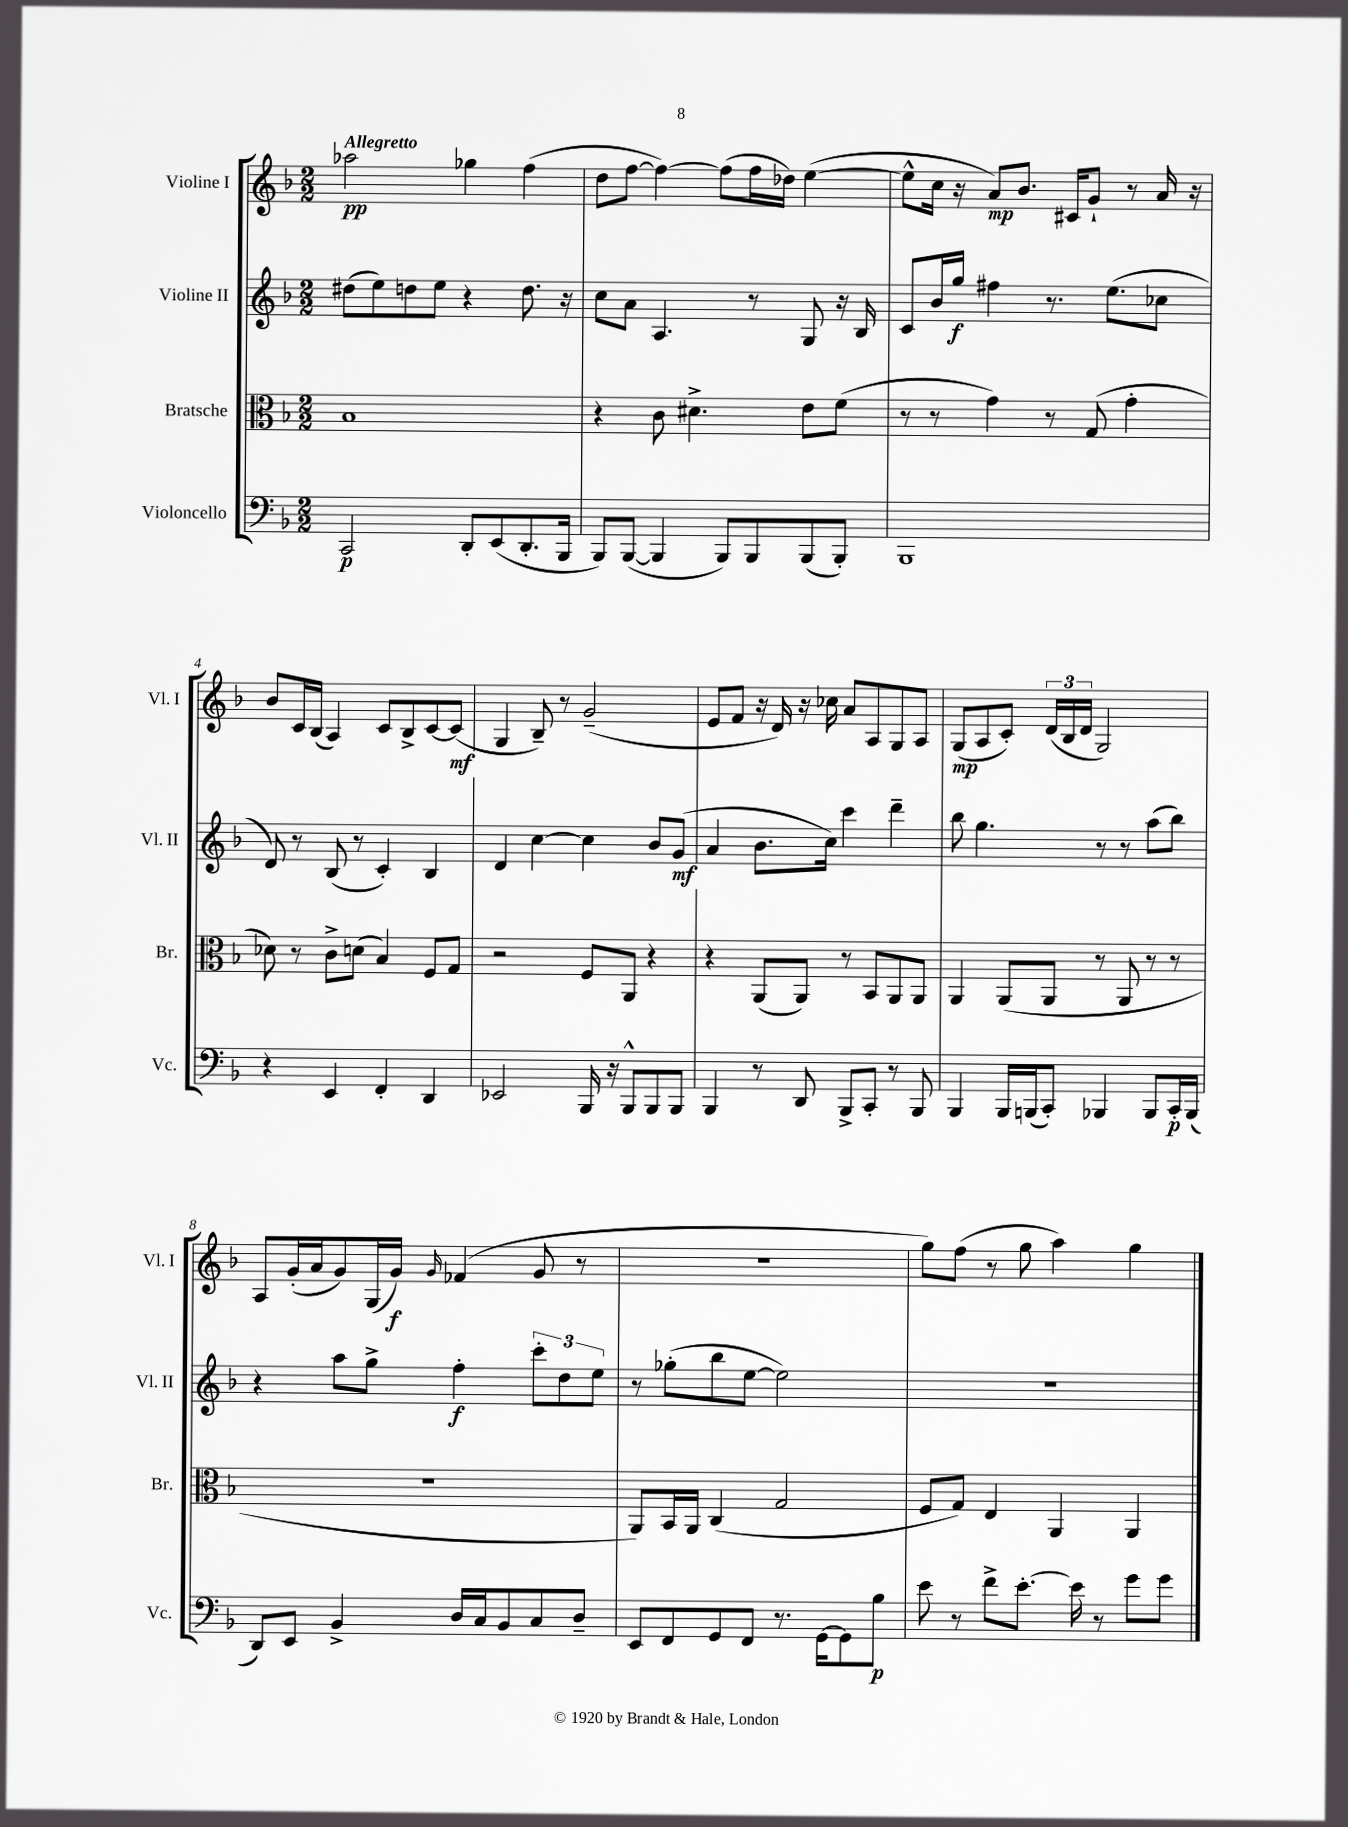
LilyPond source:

<<
\new StaffGroup <<
\new Staff = "s0" \with { instrumentName = "Violine I" shortInstrumentName = "Vl. I" } {
    \clef treble \key f \major \numericTimeSignature \time 2/2 \tempo "Allegretto"
    \autoBeamOff aes''2\pp ges''4 f''4( |
    d''8[ f''8]~ f''4~) f''8[( f''16 des''16]) e''4~( |
    e''8[-^ c''16] r16 a'8[\mp) bes'8.] cis'16[ g'8]-! r8 a'16 r16 |
    bes'8[ c'16 bes16]( a4) c'8[ bes8-> c'8~ c'8]\mf( |
    g4 bes8--) r8 g'2--( |
    e'8[ f'8] r16 d'16) r16 ces''16 a'8[ a8 g8 a8] |
    g8[\mp( a8 c'8]-.) \tuplet 3/2 { d'16[( bes16 d'16] } g2) |
    a8[ g'16-.( a'16 g'8) g16( g'16]\f) \grace { g'16 } fes'4( g'8 r8 |
    R1 |
    g''8[) f''8]( r8 g''8 a''4) g''4 \bar "|." |
}
\new Staff = "s1" \with { instrumentName = "Violine II" shortInstrumentName = "Vl. II" } {
    \clef treble \key f \major \numericTimeSignature \time 2/2
    \autoBeamOff dis''8[( e''8) d''8 e''8] r4 d''8. r16 |
    c''8[ a'8] a4. r8 g8 r16 bes16 |
    c'8[ bes'16 g''16]\f fis''4 r8. e''8.[( ces''8] |
    d'8) r8 bes8( r8 c'4-.) bes4 |
    d'4 c''4~ c''4 bes'8[ g'8]\mf( |
    a'4 bes'8.[ c''16]) c'''4 d'''4-- |
    bes''8 g''4. r8 r8 a''8[( bes''8]) |
    r4 a''8[ g''8]-> f''4-.\f \tuplet 3/2 { c'''8[-. d''8 e''8] } |
    r8 ges''8[-.( bes''8 e''8]~ e''2) |
    R1 \bar "|." |
}
\new Staff = "s2" \with { instrumentName = "Bratsche" shortInstrumentName = "Br." } {
    \clef alto \key f \major \numericTimeSignature \time 2/2
    \autoBeamOff bes1 |
    r4 c'8 dis'4.-> e'8[ f'8]( |
    r8 r8 g'4) r8 g8( g'4-. |
    des'8) r8 c'8[-> d'8]( bes4) f8[ g8] |
    r2 f8[ a,8] r4 |
    r4 a,8[( a,8]) r8 bes,8[ a,8 a,8] |
    a,4 a,8[( a,8] r8 a,8 r8 r8 |
    R1 |
    a,8[) bes,16 a,16] c4( g2 |
    f8[ g8]) e4 a,4 a,4 \bar "|." |
}
\new Staff = "s3" \with { instrumentName = "Violoncello" shortInstrumentName = "Vc." } {
    \clef bass \key f \major \numericTimeSignature \time 2/2
    \autoBeamOff c,2\p d,8[-. e,8( d,8.-. bes,,16] |
    bes,,8[) bes,,8]~( bes,,4 bes,,8[) bes,,8 bes,,8( bes,,8]-.) |
    bes,,1 |
    r4 e,4 f,4-. d,4 |
    ees,2 bes,,16 r16 bes,,8[-^ bes,,8 bes,,8] |
    bes,,4 r8 d,8 bes,,8[-> c,8]-. r8 bes,,8 |
    bes,,4 bes,,16[ b,,16( c,8]-.) bes,,4 bes,,8[ c,16-.\p bes,,16]( |
    d,8[) e,8] bes,4-> d16[ c16 bes,8 c8 d8]-- |
    e,8[ f,8 g,8 f,8] r8. g,16[~ g,8 bes8]\p |
    e'8 r8 f'8[-> e'8.]~-. e'16 r8 g'8[ g'8] \bar "|." |
}
>>
>>
